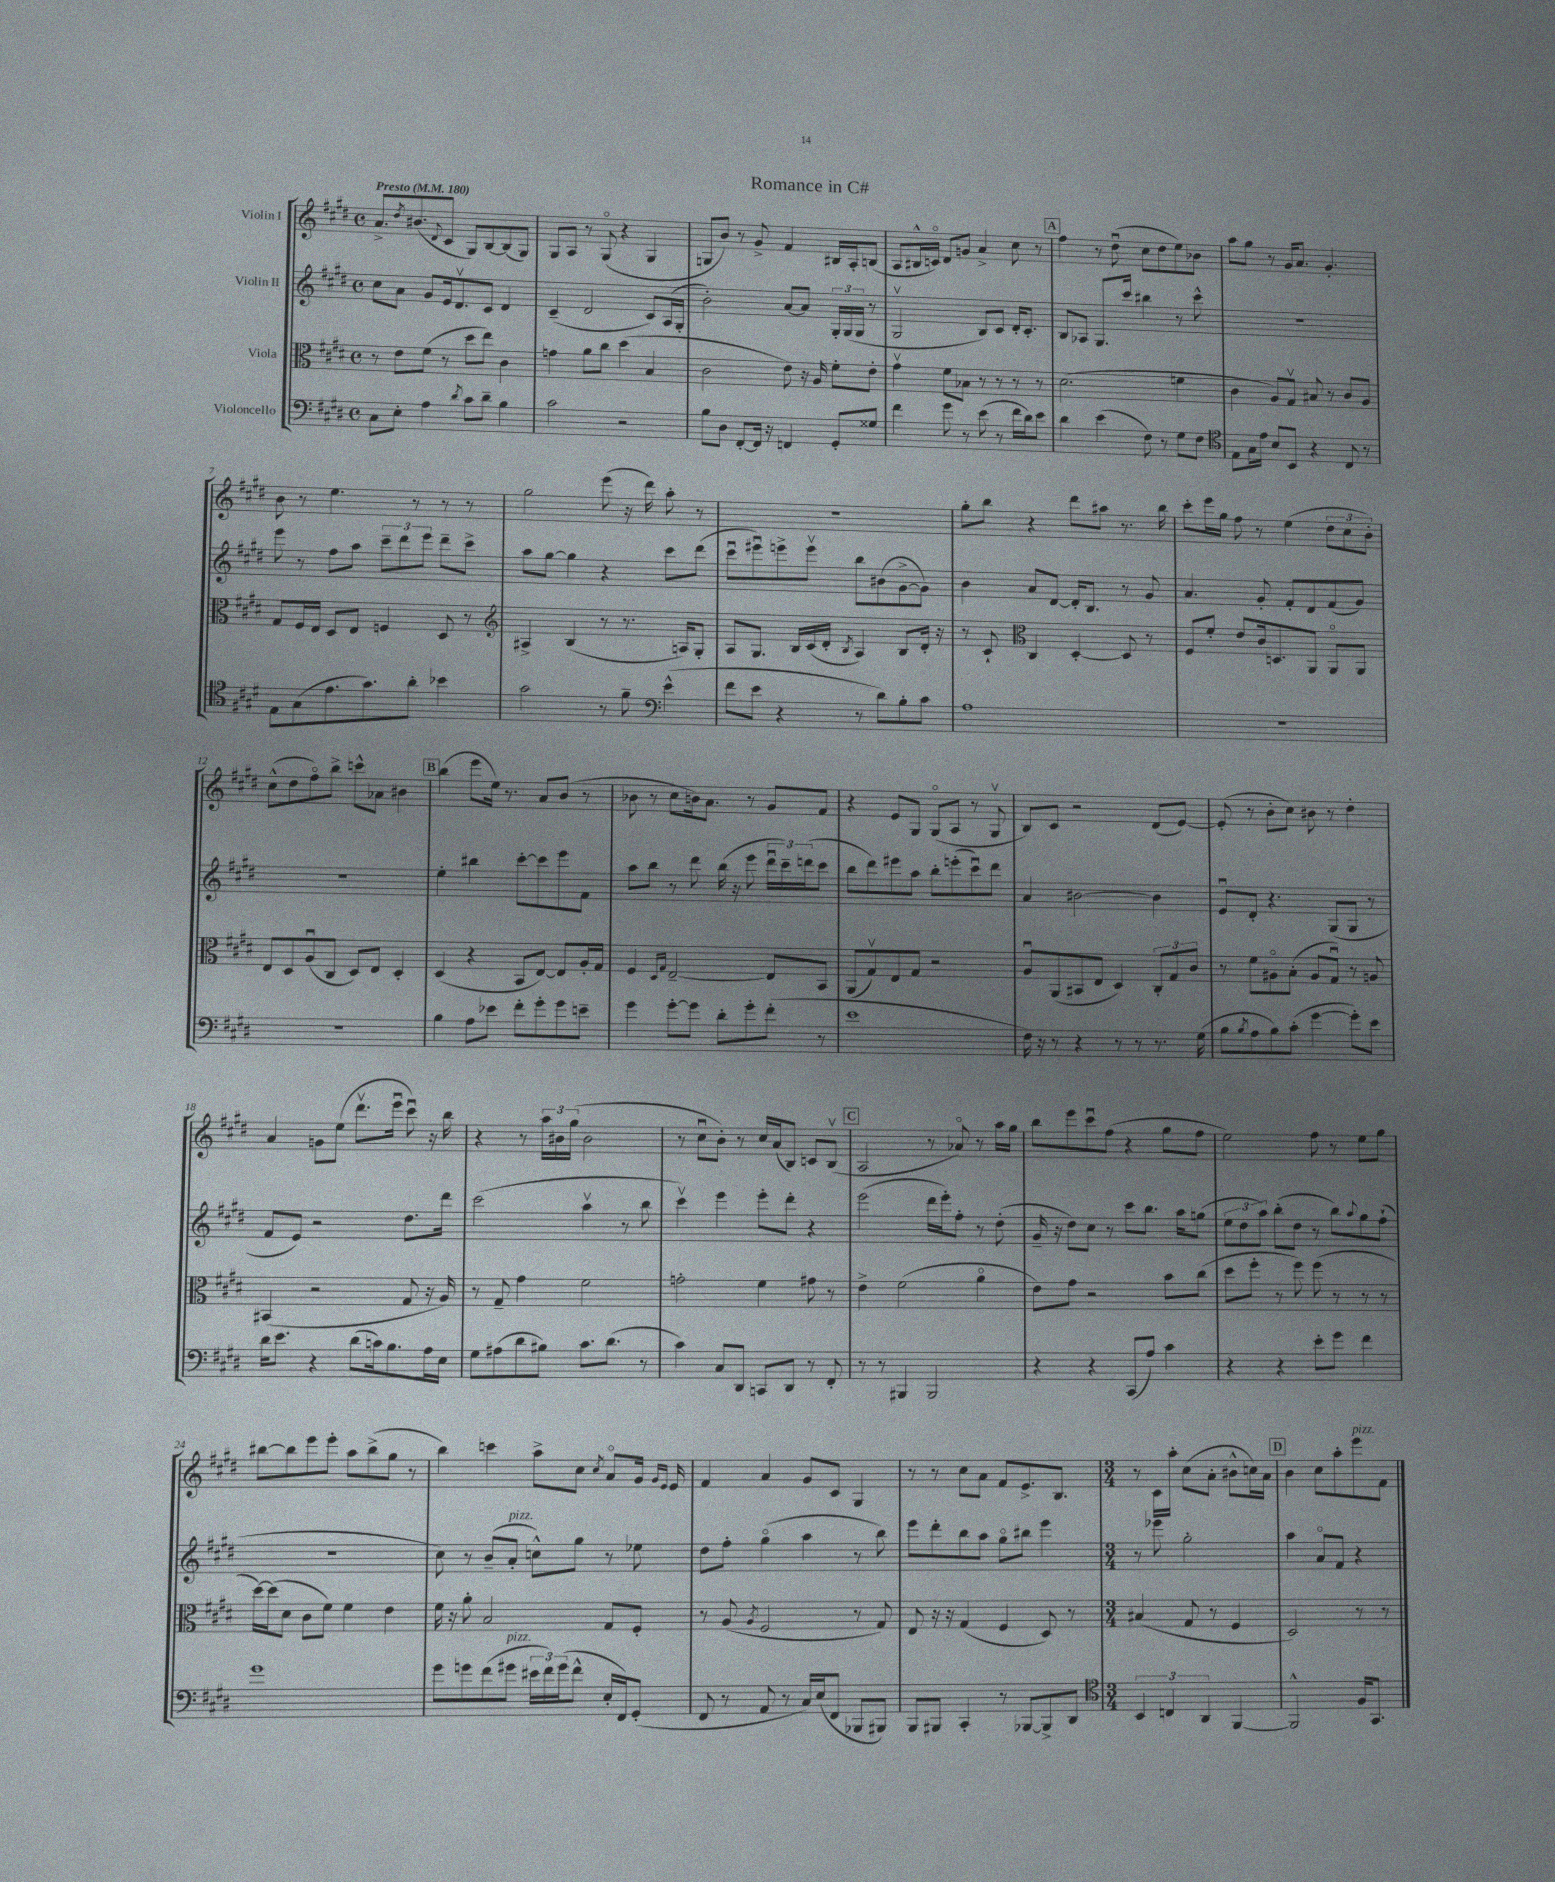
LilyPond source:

\header { title = "Romance in C#" }
<<
\new StaffGroup <<
\new Staff = "s0" \with { instrumentName = "Violin I" } {
    \clef treble \key e \major \defaultTimeSignature \time 4/4 \tempo "Presto" 4 = 180
    a'8.-> \acciaccatura { dis''8 } bis'8.( \appoggiatura { dis'8 } cis'8 gis8) b8~ b8( gis8) |
    gis8 a8 r8 gis8\flageolet( r4 gis4 |
    g8 b'8) r8 gis'8-> fis'4 bis16 a16-. b8( |
    a8 bis16-^ c'16\flageolet) dis'8 g'8 a'4-> cis''8 r8 |
    \mark \markup { \box "A" } fis''4 r8 dis''8\downbow( cis''8 dis''8 e''8) bes'8 |
    a''8 gis''8 r8 gis'16 a'8. gis'4.-. |
    b'8 r8 e''4. r8 r8 r8 |
    gis''2 e'''8( r16 dis'''16) a''8-. r8 |
    R1 |
    gis''8-. b''8 r4 dis'''8 ais''8 r8. b''16 |
    cis'''8-. e'''16 gis''16 fis''8 r8 e''4( \tuplet 3/2 { dis''8 cis''8 b'8-.) } |
    cis''8-^( dis''8 fis''8\flageolet) b''8-> c'''8-^ aes'8 bis'4 |
    \mark \markup { \box "B" } b''4( e'''8 e''16) r8. a'8 b'8( r8 |
    bes'8 r8 cis''8 b'16) a'8. r8 gis'8 fis'8 |
    r4 e'8 gis8 gis8\flageolet( a8 r8 gis8\upbow |
    b8) cis'8 r2 dis'8( e'8~) |
    e'8-.( r8 b'8-. cis''8) bis'8 r8 dis''4-. |
    a'4 g'8 e''8( dis'''8.\upbow e'''16\downbow cis'''8\downbow) r16 b''16 |
    r4 r8 \tuplet 3/2 { a''16 bis'16 gis''16( } bis'2 |
    r8 cis''8\downbow b'8-.) r8 cis''16 a'16( b8) c'8 b8\upbow( |
    \mark \markup { \box "C" } a2 r8 aes'8\flageolet) r8 a''16 gis''16 |
    b''8 e'''8 cis'''8\downbow fis''8( r4 gis''8 fis''8 |
    e''2) fis''8 r8 e''8 gis''8 |
    bis''8~ bis''8 e'''8 e'''8-. a''8 bis''8->( gis''8 r8 |
    b''4) c'''4 a''8-> cis''8 \acciaccatura { cis''8 } a'8\flageolet gis'16 \grace { gis'16 e'16 } e'16 |
    fis'4 a'4 gis'8 cis'8 gis4 |
    r8 r8 cis''8 a'8 fis'8 e'8.-> b8. |
    \numericTimeSignature \time 3/4 r8 cis'16 a''16-. cis''8( a'8-. bis'8-^ c''16) a'16 |
    \mark \markup { \box "D" } b'4 cis''8 a''8-. e'''8^\markup { \italic "pizz." } fis'8 \bar "|." |
}
\new Staff = "s1" \with { instrumentName = "Violin II" } {
    \clef treble \key e \major \defaultTimeSignature \time 4/4
    cis''8 a'8 gis'8 e'16 dis'8.\upbow cis'8 dis'4 |
    cis'4--( dis'2 cis'8) a16( gis16-. |
    b'2-.) a'8~ a'8 \tuplet 3/2 { gis16-. gis16( gis16 } r8 |
    gis2\upbow b8) cis'8 dis'16-. cis'8.-. |
    \mark \markup { \box "A" } b8 aes8 gis8. cis'''16 bis''4 r8 cis'''8-^ |
    R1 |
    e'''8 r8 fis''8 a''8 \tuplet 3/2 { cis'''8-- dis'''8 e'''8 } dis'''8-- cis'''8-> |
    a''8 gis''8~ gis''4 r4 cis'''8 dis'''8( |
    cis'''8\downbow eis'''8\downbow) e'''8-> e'''8\upbow b''8 bis'8( gis'8~-> gis'8) |
    b'4 a'8 dis'8~ dis'16-. b8. r8 gis'8 |
    a'4. gis'8-. fis'8-. dis'8 fis'8( gis'8) |
    R1 |
    \mark \markup { \box "B" } e''4-. bis''4 cis'''8~-. cis'''8 e'''8 fis'8 |
    a''8 b''8 r8 dis'''8 b''16( r16 e'''8 \tuplet 3/2 { dis'''16\downbow cis'''16--) d'''16( } cis'''8 |
    b''8 dis'''8) eis'''8 a''8 b''8-. e'''8-.( cis'''8\downbow) dis'''8 |
    a'4 bis'2~ bis'4 |
    e'8\downbow dis'8-. r4. gis8( gis8 r8 |
    fis'8 e'8) r2 dis''8. dis'''16 |
    cis'''2( a''4\upbow r8 b''8 |
    cis'''4\upbow) e'''4 e'''8-. dis'''8-. r4 |
    \mark \markup { \box "C" } e'''2( dis'''16 e'''16-.) fis''8-. r8 dis''8-.( |
    gis'16-- r16 dis''8) cis''8 r8 cis'''8 b''8. a''16 g''8( |
    \tuplet 3/2 { e''8 dis''8 a''8) } b''8-.( dis''8 r8 b''8) \appoggiatura { a''8 } gis''8 fis''8-!( |
    R1 |
    cis''8) r8 b'8--( a'8-.^\markup { \italic "pizz." } c''8-^) gis''8 r8 ees''8 |
    dis''8 fis''8-. gis''4\flageolet( a''4 r8 b''8) |
    e'''8 dis'''8-. b''8 a''8 gis''8\flageolet bis''8 e'''4 |
    \numericTimeSignature \time 3/4 r8 ees'''8 gis''2-. |
    \mark \markup { \box "D" } a''4 a'8\flageolet fis'8 r4 \bar "|." |
}
\new Staff = "s2" \with { instrumentName = "Viola" } {
    \clef alto \key e \major \defaultTimeSignature \time 4/4
    r8 e'8 fis'8( r8 dis''8 e''8) cis'4 |
    g'4 a'8 cis''8 dis''4( b4 |
    cis'2 e'8) r16 a16 fis'8-. e'8-. |
    gis'4\upbow fis'8 bes8 r8 r8 r8 r8 |
    \mark \markup { \box "A" } dis'2.( f'4 |
    cis'4 a8) gis8\upbow bis8 r8 cis'8 a8 |
    gis8 fis16 e16 dis8 e8 f4 dis8 r8 |
    \clef treble ais4-> b4( r8 r8. a16) gis8-. |
    a8 gis8. b16 cis'16( dis'16-. \acciaccatura { b8 } a4) b8 dis'16-. r16 |
    r8 cis'8-! \clef alto cis4 dis4~-. dis8 r8 |
    fis8 fis'8-. e'8 cis'16 d8. a,8 a,8\flageolet a,8 |
    e8 dis8 a8\downbow( cis8 dis8) e8 dis4-. |
    \mark \markup { \box "B" } dis4( r4 b,8 e8~) e8 a16-. gis16 |
    fis4 \grace { dis16 gis16 } e2~-- e8 b,8 |
    a,8( gis8\upbow) e8 gis8 r2 |
    a8\downbow a,8( bis,8 e8 dis4) \tuplet 3/2 { cis8-. gis8 cis'8 } |
    r8 fis'8 ais8\flageolet b8-.( ais8 gis8\downbow) r8 a8 |
    bis,4( r2 gis8 r16 a16) |
    r8 gis8-- gis'4 fis'2 |
    g'2-. fis'4 gis'8 r8 |
    \mark \markup { \box "C" } e'4-> fis'2( a'4\flageolet |
    e'8) gis'8 r2 b'8 cis''8( |
    dis''8 fis''8-. r8 fis''8) fis''8( r8 r8 r8 |
    dis''16~) dis''16( dis'8 cis'8 fis'8) fis'4 e'4 |
    fis'16 r16 a'8-. b2 gis8 fis8-. |
    r8 a8( \acciaccatura { a8 } fis2 r8 gis8) |
    e8 r16 r16 gis4( fis4 dis8) r8 |
    \numericTimeSignature \time 3/4 bis4( gis8 r8 fis4 |
    \mark \markup { \box "D" } dis2) r8 r8 \bar "|." |
}
\new Staff = "s3" \with { instrumentName = "Violoncello" } {
    \clef bass \key e \major \defaultTimeSignature \time 4/4
    cis8 e8-. a4 \acciaccatura { dis'8 } cis'8 dis'8-- b4 |
    cis'2 r2 |
    b8 dis8 fis,8~-. fis,16 r16 f,4 gis,8-. gisis8 |
    fis'4 gis'8 r8 e'8( r8 fis'16 dis'16) e'8 |
    \mark \markup { \box "A" } dis'4 e'4( fis8) r8 gis8 fis8 |
    \clef tenor e8 gis16 e'16 b8 b,8 r4 cis8 r8 |
    e8 gis8( e'8. gis'8.) a'8-. bes'4 |
    gis'2 r8 fis'8-- \clef bass e'4-^( |
    fis'8 e'8 r4 r8 dis'8) b8-. cis'8 |
    a1 |
    R1 |
    R1 |
    \mark \markup { \box "B" } b4 a8 ees'8 fis'8-. gis'8-. gis'8 e'8-- |
    gis'4 gis'8~-. gis'8 dis'8-. gis'8-. fis'8-.( r8 |
    e'1 |
    fis16) r16 r8 r4 r8 r8 r8. gis16( |
    b8 \acciaccatura { b8 } a8 b8) cis'8-.( gis'4~ gis'8-.) e'8 |
    dis'16 e'8. r4 dis'8( c'16) b8. a16 e16 |
    gis8 ais8( dis'8 bis8) cis'8. dis'8.( r8 |
    cis'4) cis8 dis,8 c,8 dis,8 r8 fis,8-. |
    \mark \markup { \box "C" } r8 r8 bis,,4 bis,,2 |
    r4 r4 cis,8( a8) cis'4 |
    r4 r4 e'8-. gis'8 fis'4 |
    gis'1 |
    gis'8 g'8 fis'8( gis'8^\markup { \italic "pizz." } \tuplet 3/2 { eis'16 fis'16) gis'16( } fis'8-^ e16-. fis,16) gis,8-.( |
    fis,8 r8 a,8 r8 cis16) e16( fis,8 bes,,8 bis,,8) |
    b,,8 bis,,8 cis,4-. r8 bes,,8~ bes,,8-> dis,8 |
    \numericTimeSignature \time 3/4 \clef tenor \tuplet 3/2 { b,4 c4 a,4 } fis,4~ |
    \mark \markup { \box "D" } fis,2-^ fis16 gis,8. \bar "|." |
}
>>
>>
